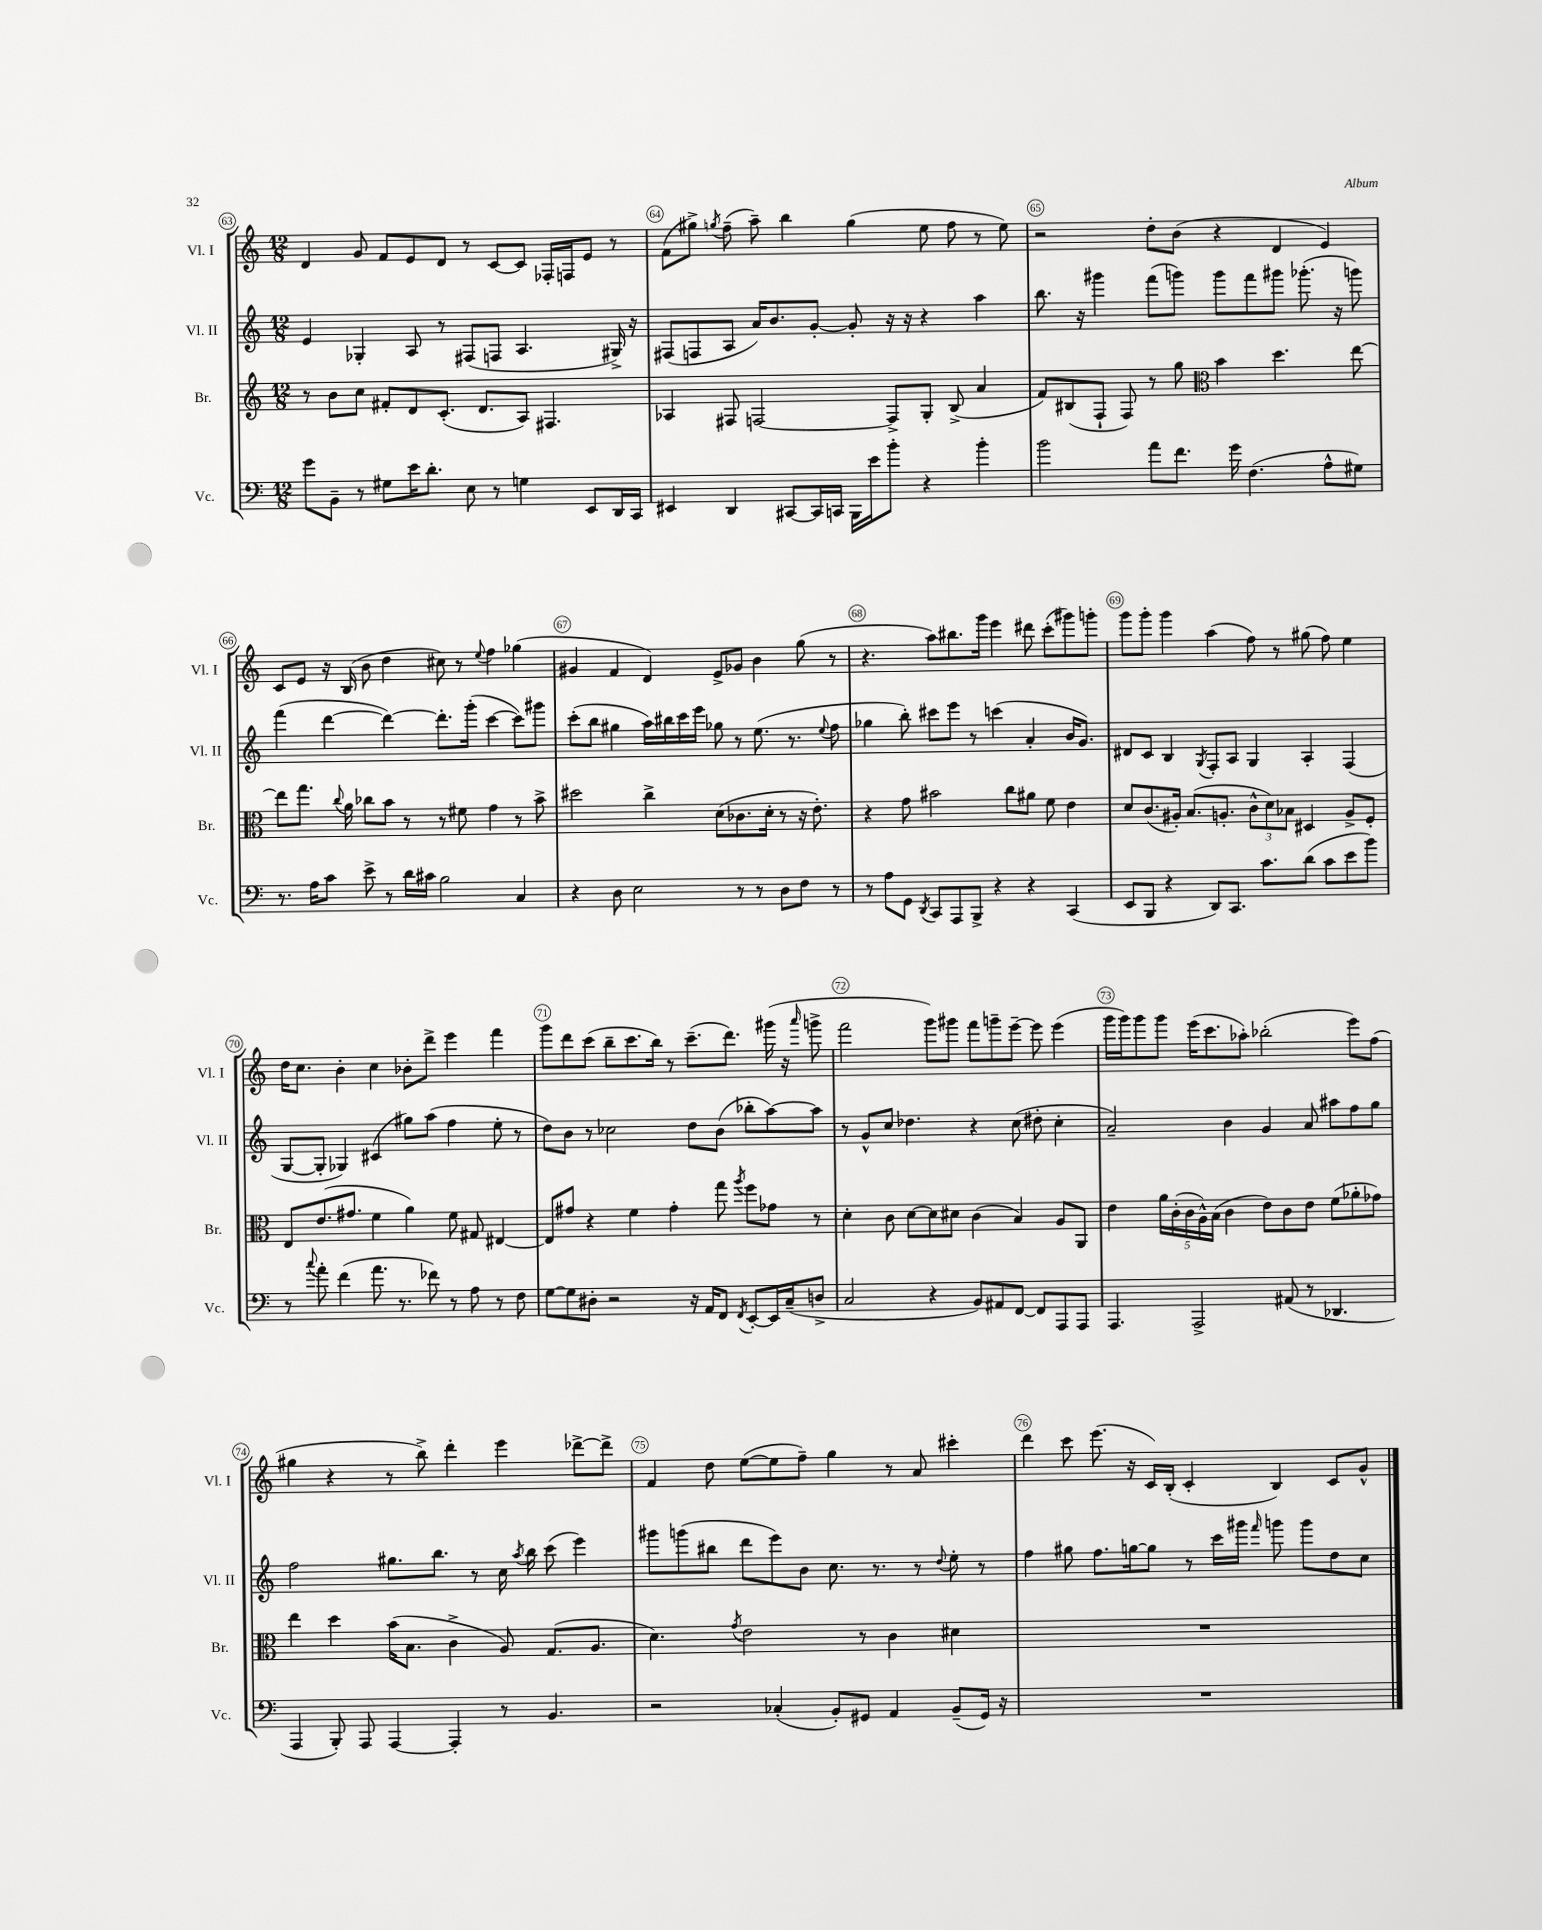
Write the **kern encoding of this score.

**kern	**kern	**kern	**kern
*staff4	*staff3	*staff2	*staff1
*clefF4	*clefG2	*clefG2	*clefG2
*k[]	*k[]	*k[]	*k[]
*M12/8	*M12/8	*M12/8	*M12/8
8g	8r	4e	4d
8BB~	8b	.	.
8r	8cc	4G-'	8g
8G#	8f#'	.	8f
16e	8d	8A	8e
8.d'	.	.	.
.	(8.c'	8r	8d
8E	.	(8F#	8r
.	8.d	.	.
8r	.	8F	[8c
4G	8A)	4.A	8c]
.	4.F#	.	16F-'
.	.	.	16F
8EE	.	.	8e
16DD	.	16G#^)	8r
16CC	.	16r	.
=	=	=	=
4EE#	4A-	(8F#	(8f
.	.	8F	8gg#^)
.	.	.	8qgg
4DD	8F#	8A	(8ff~
.	[2F	16a)	8aa~)
.	.	8.b	.
[8CC#	.	.	4bb
16CC#]	.	[8g'	.
16CC	.	.	.
16BBB	.	8g']	(4gg
16e	.	.	.
8b'	8F^]	16r	.
.	.	16r	.
4r	8G'	4r	8ee
.	(8B^	.	8ff
4b'	4a	4aa	8r
.	.	.	8ee)
=	=	=	=
2b	8f)	8.bb	2r
.	(8B#	.	.
.	.	16r	.
.	8F`	4ggg#	.
.	8F)	.	.
8a	8r	(8fff	8dd'
8.f	8gg	8ggg)	(8b
*	*clefC3	*	*
.	4b	8ggg	4r
16g	.	.	.
(4.F	.	8fff	.
.	4.dd	8ggg#	4d
.	.	(8.ggg-'	.
8A^^	.	.	4e)
.	.	16r	.
8G#)	[8ee	8ggg)	.
=	=	=	=
8.r	8ee]	(4fff	8c
.	8.gg	.	8e
16A	.	.	.
8c	.	[4ddd	16r
.	8qqcc	.	.
.	16a	.	(16B
8e^	8cc-	.	8b
8r	8b	4ddd_)	4dd
16d	8r	.	.
16c#	.	.	.
2B	8r	8.ddd']	8cc#)
.	8f#	.	8r
.	.	(16ggg'	.
.	.	.	8qqee
.	4g	[4ccc	4ff
4C	8r	8ccc])	(4gg-
.	8b^	8ggg#	.
=	=	=	=
4r	2dd#	(8ccc'	4g#
.	.	8bb	.
8D	.	4gg#	4f
2E	.	.	.
.	4cc^	16aa)	4d)
.	.	16bb#	.
.	.	16ccc	.
.	.	16eee	.
.	(8d	8gg-	8e^
8r	8.c-	8r	8g-
8r	.	(8.ee	4b
.	16d'	.	.
8D	8r	.	.
.	.	8.r	.
8F	16r	.	(8gg
.	8.e')	.	.
.	.	8qqee	.
8r	.	8ff	8r
=	=	=	=
8r	4r	4gg-	4.r
8A	.	.	.
8GG	8g	8bb')	.
8qDD	.	.	.
8CC	2b#	8ccc#	8aa)
8AAA	.	8eee	8.bb#
8BBB^	.	8r	.
.	.	.	16ggg
4r	.	(4ccc	4eee
.	8cc	.	.
4r	8a#	4a'	8ddd#
.	8f	.	(8ccc'
(4CC	4e	16b	8ggg#)
.	.	8.g)	.
.	.	.	8ggg'
=	=	=	=
8EE	8d	8d#	8ggg
8BBB	(8.c	8c	8ggg'
4r	.	4B	4ggg
.	16A#')	.	.
.	(8.B	.	.
.	.	8qG	.
8DD)	.	8F'	(4aa
.	8.A'	.	.
8.CC	.	8A	.
.	12c^^	4G	8ff)
8.c	.	.	.
.	12d)	.	.
.	.	.	8r
.	12B-	.	.
(8d	4D#	4A'	(8gg#
8c	.	.	8ff)
8e	8A^	(4F	4ee
8b)	8F'	.	.
=	=	=	=
8r	8E	[8G	16dd
.	.	.	8.cc
8qqcc	.	.	.
8a'	(8.e	8G']	.
(4f	.	4G-)	4b'
.	8.g#	.	.
8.a	4f	(4c#	4cc
8.r	.	.	.
.	4a)	8gg#)	8b-'
8f-)	.	(8aa	8ddd^
8r	8f	4ff	4eee
8A	8G#	.	.
8r	[4E#	8ee'	4fff
8F	.	8r	.
=	=	=	=
[8G	8E#]	8dd)	8ggg
8G]	8g#	8b	8ddd
8D#'	4r	8r	(8ccc
2r	.	2cc-	8bb~
.	4f	.	8.ccc
.	.	.	16bb)
.	4g#'	.	8r
16r	.	8dd	(8.ccc~
16AA	.	.	.
8FF	8gg	(8b	.
.	.	.	8.ddd)
8qFF	8qaa	.	.
[8EE'	8ff	8bb-'	.
16EE]	8g-	[8aa)	(16ggg#
(16C~	.	.	16r
.	.	.	16qqaaa
8D^	8r	8aa]	8ggg^
=	=	=	=
2C	4d'	8r	2fff
.	.	8g^^	.
.	8c	8cc	.
.	[8d	4.dd-	.
4r	8d]	.	8ggg)
.	8d#	.	8ggg#
8BB)	(4c	4r	8fff
8AA#	.	.	8ggg~
[8FF	4B)	(8cc	[8eee~
8FF]	.	8dd#'	8eee]
8AAA	8A	4cc'	(4eee
8AAA	8AA	.	.
=	=	=	=
4.AAA	4e	2a~)	16ggg
.	.	.	16ggg)
.	.	.	8ggg
.	20a	.	8ggg
.	(20c'	.	.
.	20c	.	.
2AAA^	.	.	(16eee
.	20A^^)	.	.
.	.	.	8.ccc
.	(20B	.	.
.	4c	4b	.
.	.	.	8aa-')
.	8e)	4g	(2bb-'
(8AA#	8c	.	.
8r	8e	8a	.
4.DD-	(8f	8aa#	.
.	8a-'	8ff	8eee)
.	8g-)	8gg	(8ff
=	=	=	=
4AAA	4ee	2ff	4gg#
8BBB')	4dd	.	4r
8AAA	.	.	.
[4AAA	(16b	8.gg#	8r
.	8.B	.	.
.	.	.	8bb^)
.	.	8.bb	.
4AAA']	4c^	.	4ddd'
.	.	8r	.
8r	8A)	16cc	4eee
.	.	8qaa	.
.	.	16bb	.
4.BB	(8.G	(8ccc	.
.	.	4eee)	[8ddd-^
.	8.A	.	.
.	.	.	8ddd-^]
=	=	=	=
2r	4.d)	8ggg#	4f
.	.	(8ggg	.
.	.	8bb#	8dd
.	8qg	.	.
.	2e	8ddd	([8ee
(4C-'	.	8eee)	8ee]
.	.	8b	8ff~)
8BB')	.	8.cc	4gg
8GG#	8r	.	.
.	.	8.r	.
4AA	4c	.	8r
.	.	8r	8a
.	.	8qqdd	.
(8BB~	4d#	8ee'	4ccc#'
16GG#)	.	8r	.
16r	.	.	.
=	=	=	=
1.r	1.r	4ff	4ddd
.	.	8gg#	8ccc
.	.	8.ff	(8.eee
.	.	[16gg	16r
.	.	8gg]	16c)
.	.	.	(16B'
.	.	8r	4c'
.	.	16ccc	.
.	.	16ggg#	.
.	.	16qqfff	.
.	.	8ggg	4B)
.	.	8ggg	.
.	.	8dd	8c
.	.	8cc	8g^^
==	==	==	==
*-	*-	*-	*-
